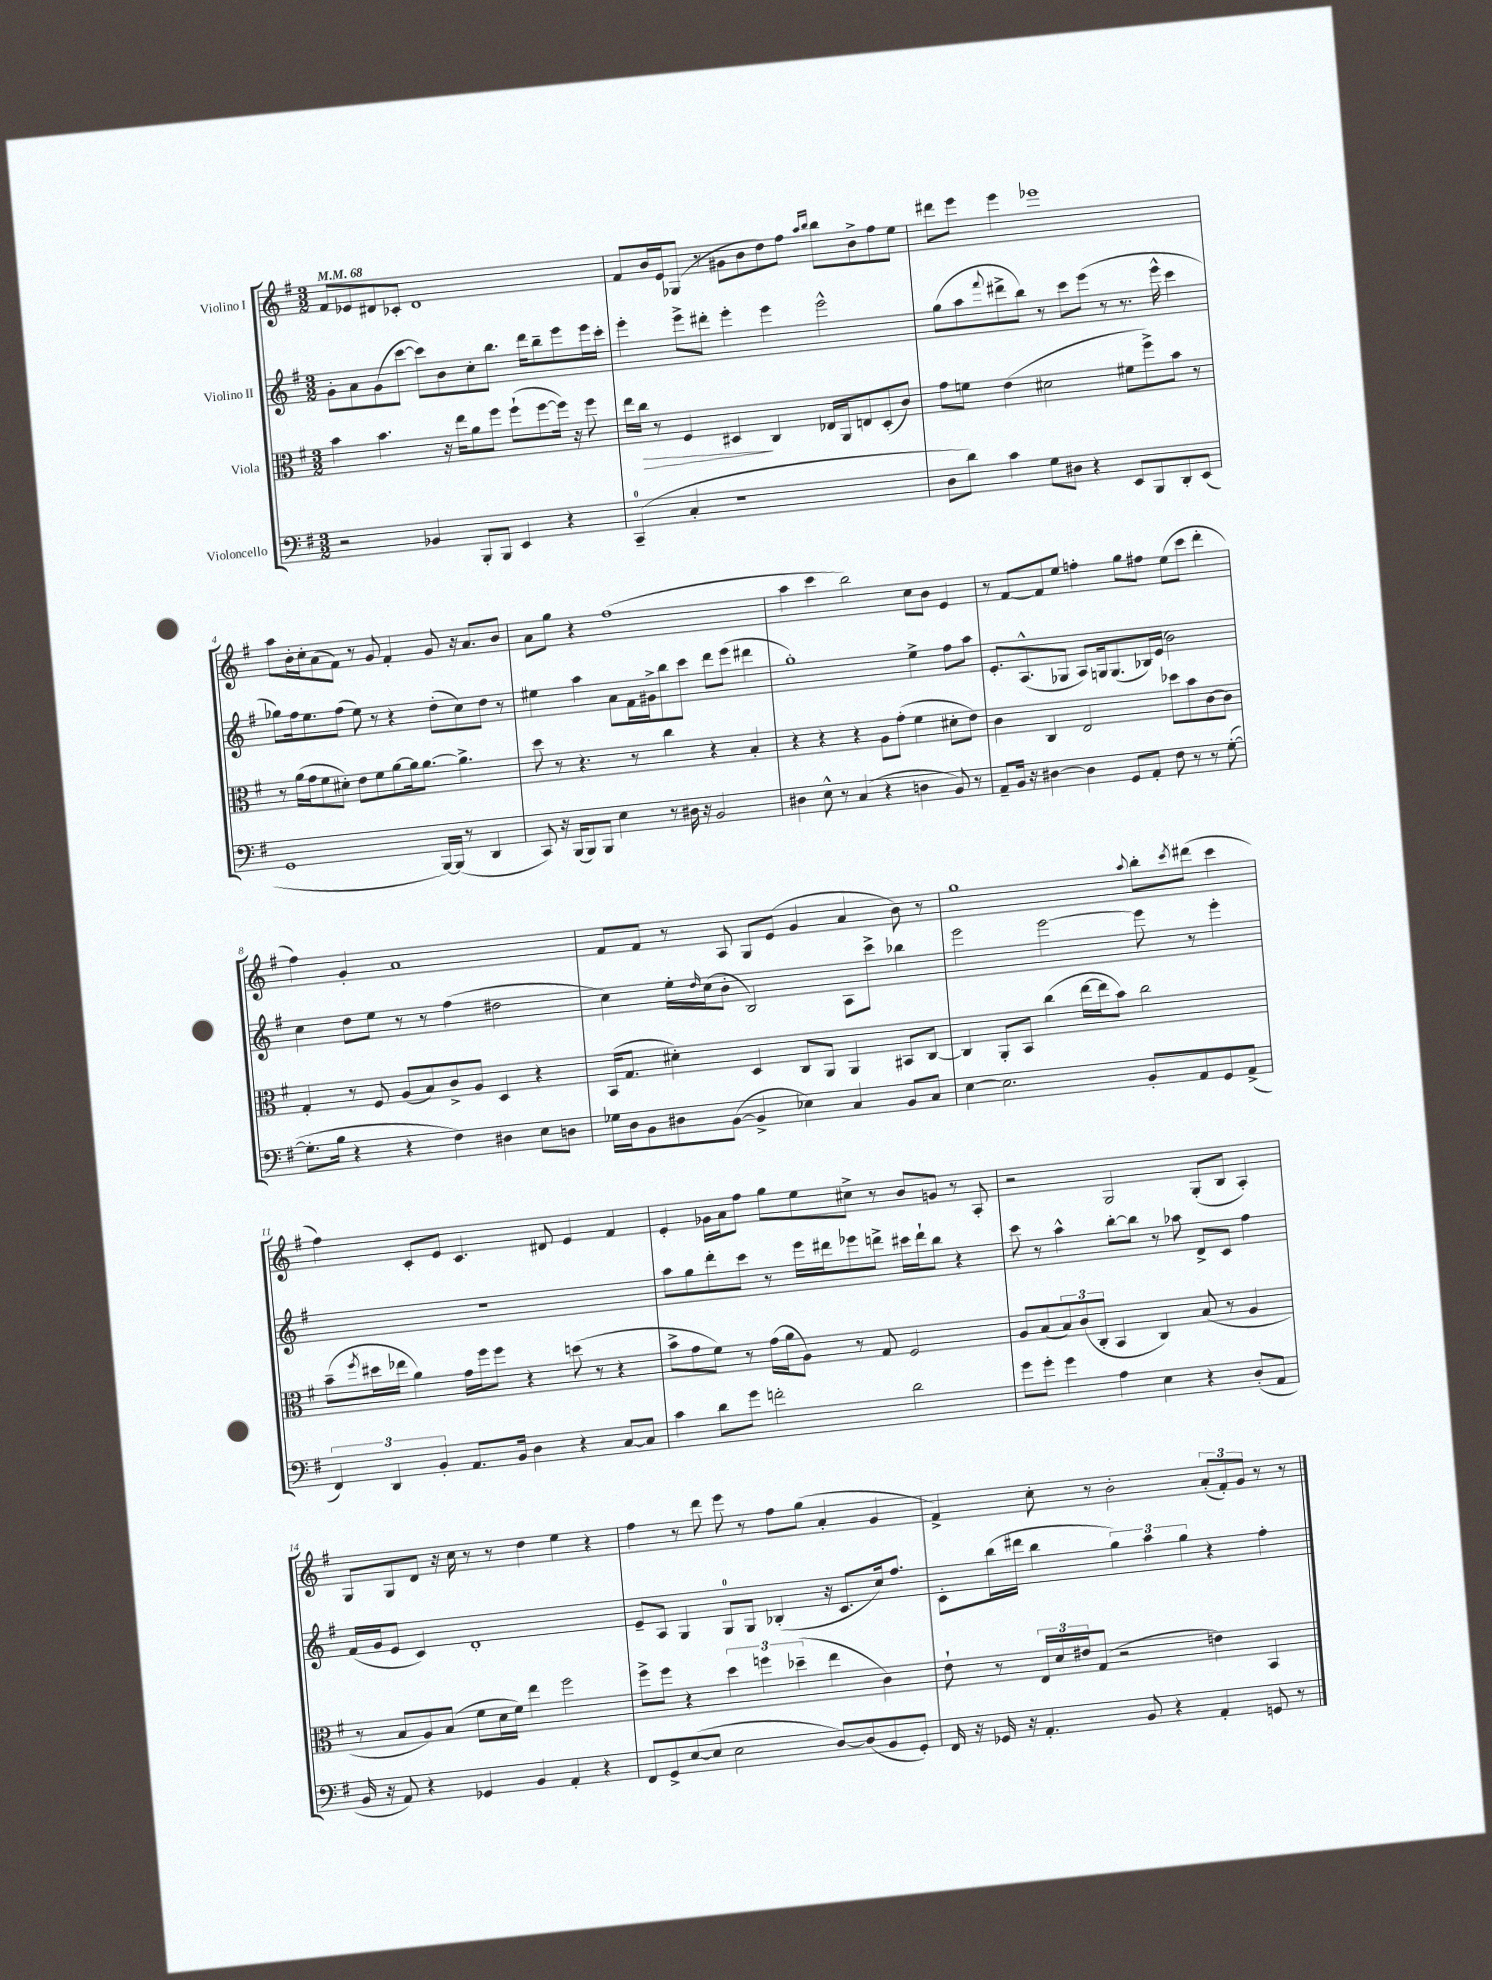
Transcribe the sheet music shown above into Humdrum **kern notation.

**kern	**kern	**kern	**kern
*staff4	*staff3	*staff2	*staff1
*clefF4	*clefC3	*clefG2	*clefG2
*k[f#]	*k[f#]	*k[f#]	*k[f#]
*M3/2	*M3/2	*M3/2	*M3/2
*MM68	*MM68	*MM68	*MM68
2r	4b	8g'	8f#
.	.	8a	8e-
.	4.b	(8g	8d#
.	.	[8ccc	8c-'
4BB-	.	8ccc])	1d#
.	16r	8b	.
.	16ee	.	.
8BBB'	8a	8cc'	.
8BBB	8ff#	8.bb	.
4EE	(8ff#`	.	.
.	.	16ddd	.
.	[8ff#	8bb~	.
4r	16ff#])	8eee	.
.	16r	.	.
.	8ff#	16eee	.
.	.	16ccc'	.
=	=	=	=
(4CC~	16ee	4eee'	8f#
.	16cc	.	.
.	8r	.	16b
.	.	.	16e
4C'	4F#	8eee^	(8G-
.	.	8ddd#'	8r
1r	4D#	4eee'	8g#
.	.	.	8b
.	4C	4eee	8dd)
.	.	.	8ff#
.	.	.	16qqaa
.	.	.	16qqbb
.	16E-	2eee^^	8bb
.	16AA	.	.
.	8E	.	8b^
.	(8D#'	.	8ff#
.	8c)	.	8ee
=	=	=	=
8D	8g	(8gg	8ddd#
8d)	8f	8aa	8eee
.	.	8qqfff#	.
4c	(4e	8ddd#^	4eee
.	.	8bb)	.
8G	2d#	8r	1eee-
8D#	.	8ccc	.
4r	.	(8eee	.
.	.	8r	.
8EE	8f#	8.r	.
8BBB	8ff#^)	.	.
.	.	16eee^^	.
8DD'	8b	4ccc	.
(8EE	8r	.	.
=	=	=	=
1GG	8r	8gg-)	8aa
.	(16a	16ff#	16b'
.	16g	8.ee	16cc'
.	8f#	.	(8a
.	8d#')	(8ff#	8f#)
.	8e	8ee)	8r
.	8f#	8r	8g
.	[8a	4r	4f#'
.	16a]	.	.
.	[8.a	.	.
[16BBB)	.	(8dd'	8g
(16BBB]	.	.	.
8r	4.a^]	8cc)	16r
.	.	.	8.a
4DD	.	8dd	.
.	.	8r	8b
=	=	=	=
8CC)	8dd	4ee#	8a
16r	8r	.	8gg
(16BBB	.	.	.
8BBB)	4.r	4aa	4r
8BBB	.	.	.
4E	.	8a	(1ff#
.	8r	16f#	.
.	.	16g#^	.
8r	4cc	8bb	.
16D#	.	8ccc	.
16r	.	.	.
2BB	4r	8ddd	.
.	.	(8eee	.
.	4B'	4ddd#	.
=	=	=	=
4D#	4r	1gg')	4aa
8E^^	4r	.	4ccc
8r	.	.	.
(4C	4r	.	2bb)
4r	8A	.	.
.	(8g'	.	.
4D	4f#	4ee^	8cc
.	.	.	8b
8BB)	8d#'	8ff#	4e
8r	8e)	8aa	.
=	=	=	=
8AA~	4c	8.e'	8r
16BB	.	.	[8f#
16r	.	(8.A^^	.
[4D#	4C	.	8f#]
.	.	8G-	8ee
4D#]	2E	8A)	4ff'
.	.	16G	.
.	.	(8.G	.
8GG	.	.	8gg
8AA'	.	16B-)	8ff#
.	.	(16e	.
8F#	8dd-	2b)	(8ee
8r	8b	.	8ccc
8r	[8c	.	4ddd'
([8G'	8c]	.	.
=	=	=	=
8.G']	4G'	4cc	4ff#)
16B	.	.	.
4r	8r	8dd	4g'
.	8F#	8ee	.
4r	(8A	8r	1a
.	8B)	8r	.
4F#)	8c^	(4ff#	.
.	8A	.	.
4D#	4D	2dd#	.
8E	4r	.	.
8D	.	.	.
=	=	=	=
16G-	(16BB	4cc)	8f#
16D	8.G	.	.
8BB	.	.	8f#
8D#	4d#')	16ee'	8r
.	.	16qqdd	.
.	.	(16cc	.
([8BB	.	8b'	8A
4BB^]	4D	2B)	8G
.	.	.	(8e
4E-)	8C	.	4g
.	8AA	.	.
4C	4AA	8A	4a
.	.	8ccc^	.
8BB	8BB#	4bb-	8b)
8C	[8C	.	8r
=	=	=	=
[4E	4C]	2eee	1gg
2.E]	8AA'	.	.
.	8BB	.	.
.	(4cc	[2eee	.
.	[16ee	.	.
.	16ee]	.	.
.	8b)	.	.
.	.	.	8qqaa
8BB'	2cc	8eee]	8bb'
.	.	.	8qccc
8AA	.	8r	(8ddd#
8GG	.	4eee'	4ccc
(8AA^	.	.	.
=	=	=	=
6FF#)	(8b~	1.r	4ff#)
.	8qff#	.	.
.	16dd#	.	.
6DD	.	.	.
.	16ee-	.	.
.	4a)	.	8c'
6BB'	.	.	.
.	.	.	8e
8.AA	16g	.	4.c
.	16ff#	.	.
.	8ff#	.	.
16BB	.	.	.
4D	4r	.	.
.	.	.	8d#
4r	(8dd	.	4e
.	8r	.	.
[8C	4r	.	4f#
8C]	.	.	.
=	=	=	=
4c	8b^	8aa	4e'
.	8g	8gg	.
8d	8f#)	8ddd'	16g-
.	.	.	16a
8g	8r	8ccc	8ff#
2f'	(16g	8r	8gg
.	16a	.	.
.	8A)	16eee	8ee
.	.	16ddd#	.
.	8r	8eee-	8cc#^
.	8G	8ddd^	8r
2d	2F#	16ccc#	8b
.	.	16ddd`	.
.	.	8bb	8g
.	.	4r	8r
.	.	.	8A'
=	=	=	=
8g	8A	8ccc	2r
8g'	(8B	8r	.
4g	12B)	4aa^^	.
.	(12c	.	.
.	12C'	.	.
4A	4BB	[8bb'	2G
.	.	8bb]	.
4E	4C)	8r	.
.	.	8aa-	.
4r	(8B	8d^	(8G'
.	8r	8c	8B
(8D'	4A	4ff#	4A')
8AA	.	.	.
=	=	=	=
16BB	8r	(16f#	8G
16r	.	16g	.
8AA)	8B	8e	8G
4r	8A)	4c)	8d
.	(8B	.	16r
.	.	.	16cc
4GG-	8f#	1d'	8r
.	16d	.	8r
.	16f#)	.	.
4BB	4ee	.	4dd
4AA'	2ff#	.	4ee
4r	.	.	4r
=	=	=	=
8FF#	8ff#^	8e~	4ff#
8GG^	8ff#	8A	.
([8E	4r	4G	8r
8E]	.	.	8ddd
2E	6dd	8G	8eee
.	.	8G	8r
.	6ff	.	.
.	.	(4B-'	8ff#
.	(6dd-~	.	.
.	.	.	(8gg
[8D)	4ee	16r	4a'
.	.	8.c	.
(8D]	.	.	.
8BB	4c)	16cc)	4g
.	.	8.ff#	.
8GG')	.	.	.
=	=	=	=
16FF#	8e`	8c'	4f#^)
16r	.	.	.
16GG-	8r	(16bb	.
16r	.	16ddd#	.
4.AA'	24E	4bb	8cc'
.	24d	.	.
.	24e#	.	.
.	(8G	.	8r
.	2r	6gg)	2b'
8BB	.	.	.
.	.	6aa	.
4r	.	.	.
.	.	6gg	.
4AA'	4e)	4r	(12a'
.	.	.	12f#')
.	.	.	12g
8GG	4BB	4ff#'	8r
8r	.	.	8r
==	==	==	==
*-	*-	*-	*-
